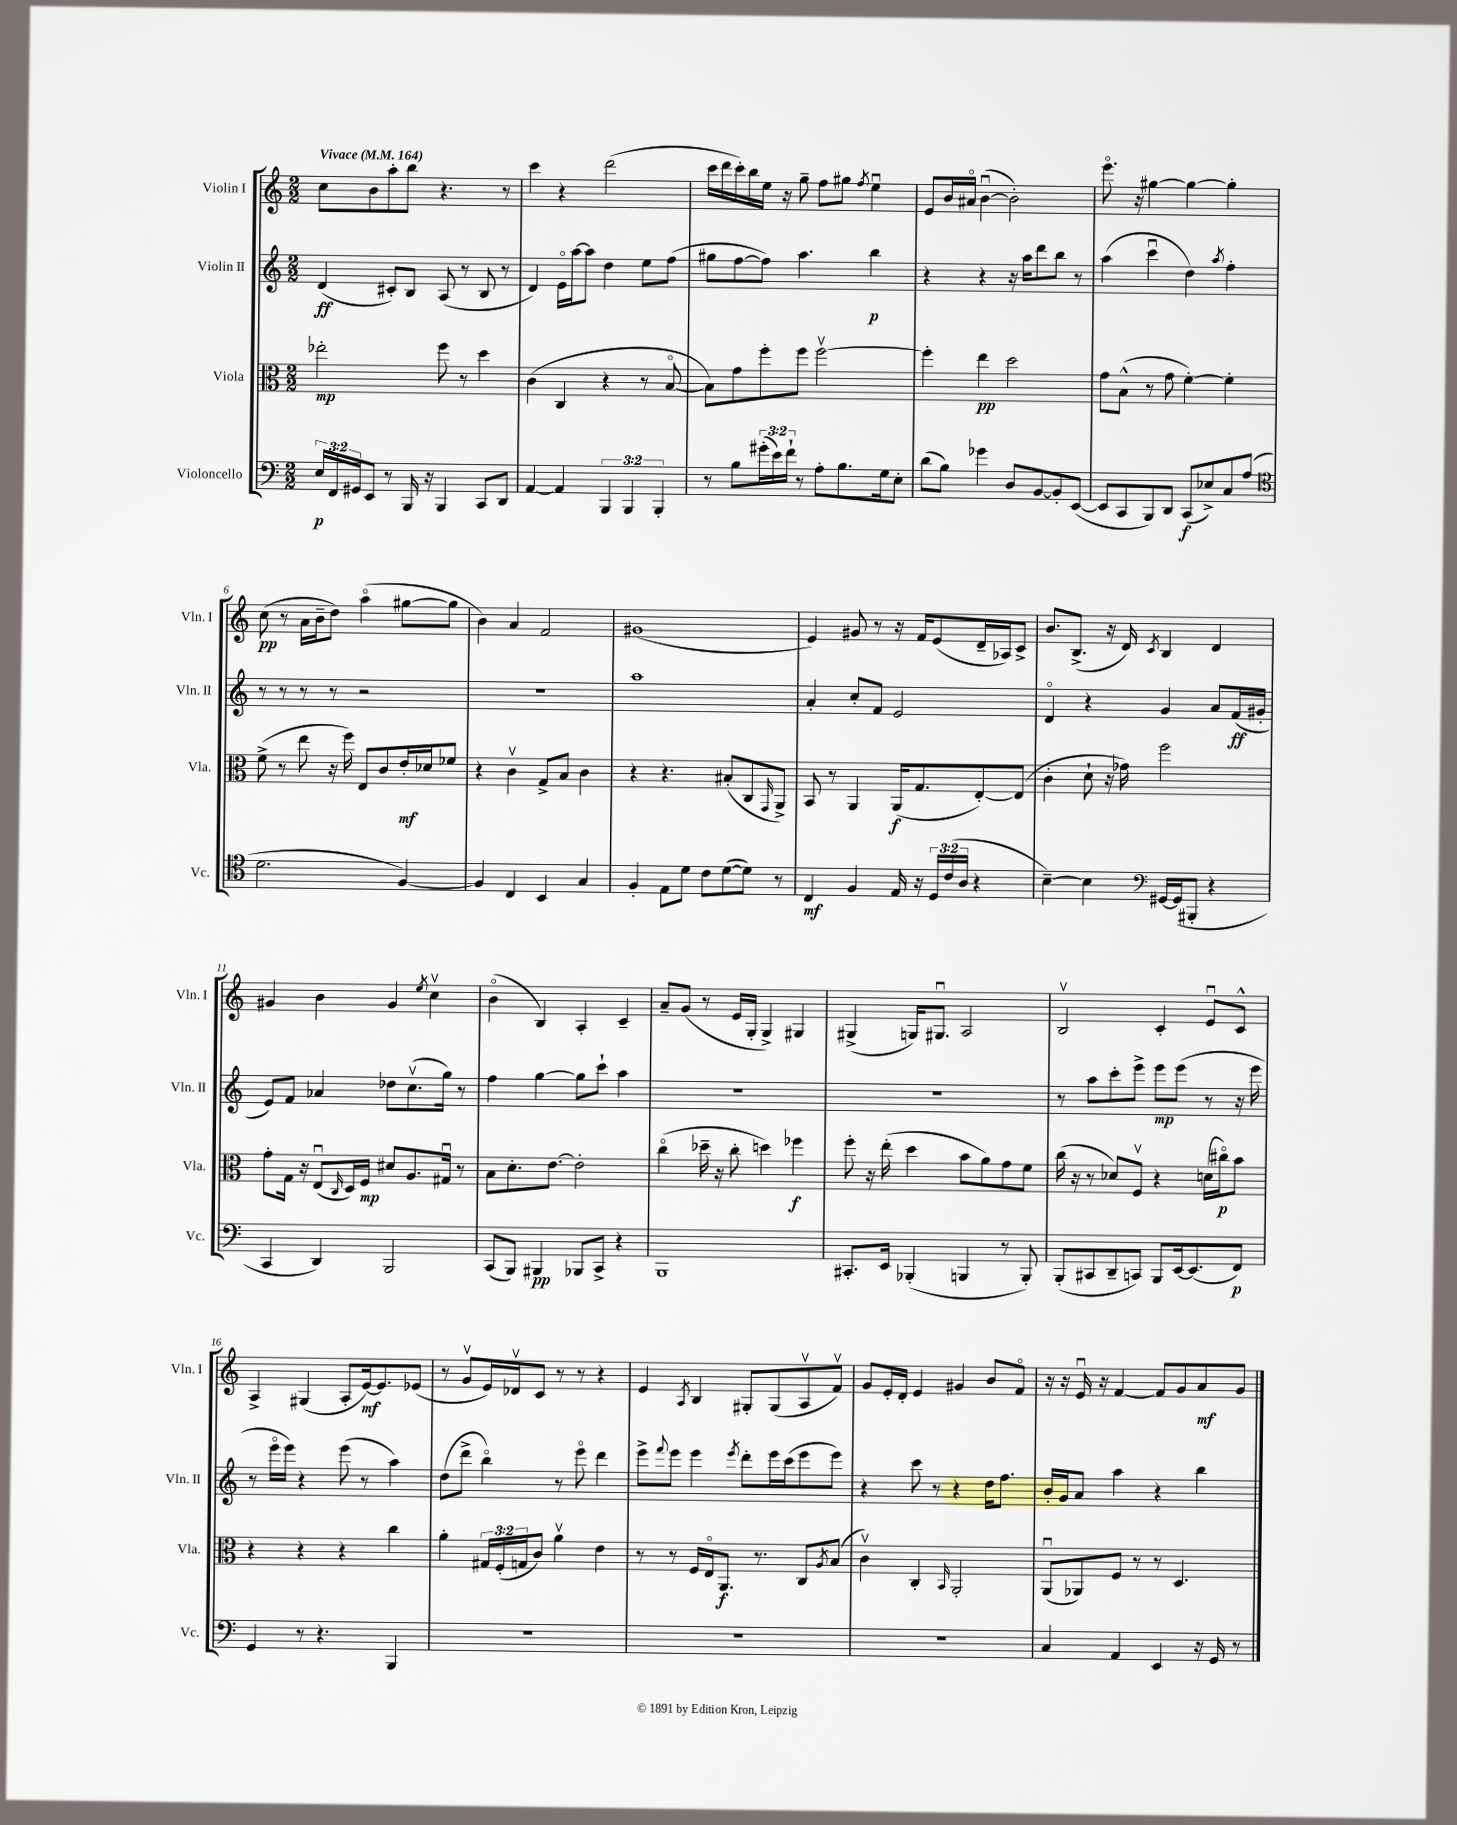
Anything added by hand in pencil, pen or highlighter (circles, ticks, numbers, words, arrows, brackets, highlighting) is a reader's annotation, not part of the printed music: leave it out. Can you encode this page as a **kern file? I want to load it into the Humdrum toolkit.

**kern	**dynam	**kern	**dynam	**kern	**dynam	**kern	**dynam
*part4	*part4	*part3	*part3	*part2	*part2	*part1	*part1
*staff4	*staff4	*staff3	*staff3	*staff2	*staff2	*staff1	*staff1
*I"Violoncello	*	*I"Viola	*	*I"Violin II	*	*I"Violin I	*
*I'Vc.	*	*I'Vla.	*	*I'Vln. II	*	*I'Vln. I	*
*clefF4	*	*clefC3	*	*clefG2	*	*clefG2	*
*k[]	*	*k[]	*	*k[]	*	*k[]	*
*M2/2	*	*M2/2	*	*M2/2	*	*M2/2	*
*MM164	*	*MM164	*	*MM164	*	*MM164	*
=1	=1	=1	=1	=1	=1	=1	=1
!	!	!	!	!	!	!LO:TX:a:B:t=Vivace	!
24E/LL	p	2ee-X'\	mp	(4d/	ff	8cc\L	.
24FF/	.	.	.	.	.	.	.
24GG#X/J	.	.	.	.	.	.	.
8EE/J	.	.	.	.	.	8b\	.
8r	.	.	.	8c#X'/L)	.	8aa'\	.
16BBB/	.	.	.	8B/J	.	8bb\J	.
16r	.	.	.	.	.	.	.
4BBB/	.	8ff\	.	(8A/	.	4.r	.
.	.	8r	.	8r	.	.	.
8CC/L	.	4dd\	.	8B/	.	.	.
8DD/J	.	.	.	8r	.	8r	.
=2	=2	=2	=2	=2	=2	=2	=2
[4AA/	.	(4c\	.	4d/)	.	4ccc\	.
4AA/]	.	4C/	.	16e\LL	.	4r	.
.	.	.	.	[16aa\J	.	.	.
.	.	.	.	8aa\J]	.	.	.
6BBB/	.	4r	.	4dd\	.	(2ddd\	.
6BBB/	.	.	.	.	.	.	.
.	.	8r	.	8ee\L	.	.	.
6BBB'/	.	.	.	.	.	.	.
.	.	[8B/	.	(8ff\J	.	.	.
=3	=3	=3	=3	=3	=3	=3	=3
8r	.	8B\L])	.	8gg#X\L	.	16ccc\LL	.
.	.	.	.	.	.	16ddd\	.
8B\L	.	8g\	.	[8ff\	.	16ccc'\)	.
.	.	.	.	.	.	16bb\	.
(24g#X'\L	.	8ff'\	.	8ff\J])	.	16ee\JJ	.
24e\)	.	.	.	.	.	.	.
.	.	.	.	.	.	16r	.
24f`\JJ	.	.	.	.	.	.	.
8r	.	8ff\J	.	4.aa\	.	8gg~\	.
8A'\L	.	[2ffv\	.	.	.	8ff\L	.
8.B\	.	.	.	.	.	8gg#X\J	.
.	.	.	.	.	.	8qff/	.
.	.	.	.	4bb\	p	4eeu\	.
16G\k	.	.	.	.	.	.	.
8E'\J	.	.	.	.	.	.	.
=4	=4	=4	=4	=4	=4	=4	=4
(8d\L	.	4ff'\]	.	4r	.	8e/L	.
8B\J)	.	.	.	.	.	16b/L	.
.	.	.	.	.	.	16a#X/JJ	.
4g-X\	.	4ee\	pp	4r	.	([4bu\	.
8D/L	.	2dd\	.	16r	.	2b'\])	.
.	.	.	.	16aa\KL	.	.	.
[8BB/	.	.	.	8ddd\	.	.	.
8BB'/]	.	.	.	8bb\J	.	.	.
([8EE/J	.	.	.	8r	.	.	.
=5	=5	=5	=5	=5	=5	=5	=5
8EE/L]	.	8g\L	.	(4aa\	.	8.eee\	.
8CC/	.	(8B^^\J	.	.	.	.	.
.	.	.	.	.	.	16r	.
8BBB/)	.	8r	.	4cccu\	.	[4gg#X\	.
8DD/J	.	8g\	.	.	.	.	.
(8CC/L	f	[4f'\)	.	4dd\)	.	4gg#\_	.
8E-X^/)	.	.	.	.	.	.	.
.	.	.	.	8qaa/	.	.	.
8C/	.	4f'\]	.	4ff'\	.	4gg#'\]	.
(8A/J	.	.	.	.	.	.	.
!!LO:LB:g=z
=6	=6	=6	=6	=6	=6	=6	=6
*clefC4	*	*	*	*	*	*	*
2.d\	.	(8f^\	.	8r	.	(8cc\	pp
.	.	8r	.	8r	.	8r	.
.	.	8ee\	.	8r	.	16a\LL	.
.	.	.	.	.	.	16b~\J	.
.	.	16r	.	8r	.	8dd\J)	.
.	.	16ff\)	.	.	.	.	.
.	.	8E/L	.	2r	.	(4aa\	.
.	.	8c/	.	.	.	.	.
[4F/)	.	16e'/L	mf	.	.	[8gg#X\L	.
.	.	16d-X/J	.	.	.	.	.
.	.	8f-X/J	.	.	.	8gg#\J]	.
=7	=7	=7	=7	=7	=7	=7	=7
4F/]	.	4r	.	1r	.	4b\)	.
4C/	.	4cv\	.	.	.	4a/	.
4BB/	.	8G^/L	.	.	.	2f/	.
.	.	8B/J	.	.	.	.	.
4G/	.	4c\	.	.	.	.	.
=8	=8	=8	=8	=8	=8	=8	=8
4F'/	.	4r	.	1aa	.	(1g#X	.
8E\L	.	4.r	.	.	.	.	.
8d\J	.	.	.	.	.	.	.
8c\L	.	.	.	.	.	.	.
([8d\	.	(8B#X'/L	.	.	.	.	.
8d\J])	.	8C/	.	.	.	.	.
.	.	16qqGG/	.	.	.	.	.
8r	.	8AA^/J)	.	.	.	.	.
=9	=9	=9	=9	=9	=9	=9	=9
4C/	mf	8BB/	.	4a'/	.	4e/)	.
.	.	8r	.	.	.	.	.
4F/	.	4AA/	.	8cc'/L	.	8g#X/	.
.	.	.	.	8f/J	.	8r	.
16E/	.	(16AA/KL	f	2e/	.	16r	.
16r	.	8.G/	.	.	.	16f/KL	.
24D/LL	.	.	.	.	.	(8e/	.
(24c/	.	.	.	.	.	.	.
24A/JJ	.	.	.	.	.	.	.
4r	.	[8E'/)	.	.	.	16d~/L	.
.	.	.	.	.	.	16A-X/J)	.
.	.	(8E/J]	.	.	.	8c^/J	.
=10	=10	=10	=10	=10	=10	=10	=10
[4B~\)	.	4c'\	.	4d/	.	8.b/L	.
.	.	.	.	.	.	(8.B^/J	.
4B\]	.	8d`\	.	4r	.	.	.
.	.	16r	.	.	.	16r	.
.	.	16g-X\)	.	.	.	16d/)	.
*clefF4	*	*	*	*	*	*	*
.	.	.	.	.	.	8qc/	.
[16GG#X/LL	.	2ff\	.	4g/	.	4B/	.
(16GG#/J]	.	.	.	.	.	.	.
8BBB#X'/J	.	.	.	.	.	.	.
4r	.	.	.	8a/L	.	4d/	.
.	.	.	.	(16f/L	ff	.	.
.	.	.	.	16g#X'/JJ	.	.	.
!!LO:LB:g=z
=11	=11	=11	=11	=11	=11	=11	=11
4CC/	.	8g'\L	.	8e/L)	.	4g#X/	.
.	.	16G\Jk	.	8f/J	.	.	.
.	.	16r	.	.	.	.	.
4DD/)	.	(8Eu/L	.	4a-X/	.	4b\	.
.	.	16qqC/	.	.	.	.	.
.	.	16D/L)	.	.	.	.	.
.	.	16F/JJ	mp	.	.	.	.
2BBB/	.	8d#X/L	.	8dd-X\L	.	4g#/	.
.	.	8.A/	.	(8.ccv\	.	.	.
.	.	.	.	.	.	8qee/	.
.	.	.	.	.	.	4ccv\	.
.	.	16G#Xu/Jk	.	16gg\Jk)	.	.	.
.	.	8r	.	8r	.	.	.
=12	=12	=12	=12	=12	=12	=12	=12
(8CC/L	.	8B\L	.	4ff\	.	(4b\	.
8BBB/J)	.	8.d'\	.	.	.	.	.
4BBB#X/	pp	.	.	[4gg\	.	4B/)	.
.	.	[8.e\J	.	.	.	.	.
8BBB-X/L	.	2e'\]	.	8gg\L]	.	4A'/	.
8CC^/J	.	.	.	8ccc`\J	.	.	.
4r	.	.	.	4aa\	.	4c~/	.
=13	=13	=13	=13	=13	=13	=13	=13
1BBB	.	(4cc\	.	1r	.	8a~/L	.
.	.	.	.	.	.	(8g/J	.
.	.	16dd-X~\	.	.	.	8r	.
.	.	16r	.	.	.	.	.
.	.	8cc'\	.	.	.	16e/LL	.
.	.	.	.	.	.	16G'/JJ	.
.	.	4ddn\)	.	.	.	4G^/)	.
.	.	4ff-X\	f	.	.	4G#X/	.
=14	=14	=14	=14	=14	=14	=14	=14
8.CC#X'/L	.	8ff'\	.	1r	.	(4G#X^/	.
.	.	16r	.	.	.	.	.
16EE/Jk	.	(16ee'\	.	.	.	.	.
(4BBB-X'/	.	4dd\	.	.	.	16Gn/KL)	.
.	.	.	.	.	.	8.G#Xu/J	.
4BBBn/	.	8b\L	.	.	.	2A/	.
.	.	8a\)	.	.	.	.	.
8r	.	8g\	.	.	.	.	.
8BBB'/)	.	8f\J	.	.	.	.	.
=15	=15	=15	=15	=15	=15	=15	=15
(8BBB'/L	.	(16cc\	.	8r	.	2Bv/	.
.	.	16r	.	.	.	.	.
8CC#X/	.	8r	.	8aa\L	.	.	.
8DD~/	.	8d-X/L)	.	8ccc'\	.	.	.
8CCn/J)	.	8Fv/J	.	8eee^\J	.	.	.
8BBB/L	.	4r	.	8eee\L	mp	4c'/	.
[16EE/k	.	.	.	(8eee\J	.	.	.
(8.EE/]	.	.	.	.	.	.	.
.	.	(16dn\LL	.	8r	.	8eu/L	.
.	.	16cc#X\J)	p	.	.	.	.
8FF/J)	p	8b\J	.	16r	.	8c^^/J	.
.	.	.	.	16eee\	.	.	.
!!LO:LB:g=z
=16	=16	=16	=16	=16	=16	=16	=16
4GG/	.	4r	.	8r	.	4A^/	.
.	.	.	.	16eee\LL	.	.	.
.	.	.	.	16eee\JJ)	.	.	.
8r	.	4r	.	4r	.	(4G#X/	.
4.r	.	.	.	.	.	.	.
.	.	4r	.	(8eee\	.	8A'/L	.
.	.	.	.	8r	.	[16e/k)	mf
.	.	.	.	.	.	8.e/]	.
4BBB/	.	4cc\	.	4aa\)	.	.	.
.	.	.	.	.	.	(8e-X/J	.
=17	=17	=17	=17	=17	=17	=17	=17
1r	.	4a'\	.	(8dd\L	.	8r	.
.	.	.	.	8ddd^\J	.	8gv/L	.
.	.	24G#X/LL	.	4bb\)	.	16e/L)	.
.	.	(24F'/	.	.	.	.	.
.	.	.	.	.	.	16d-Xv/J	.
.	.	24Gn/J	.	.	.	.	.
.	.	8c/J)	.	.	.	8c/J	.
.	.	4av\	.	8r	.	8r	.
.	.	.	.	8eee\	.	8r	.
.	.	4e\	.	4ddd\	.	4r	.
=18	=18	=18	=18	=18	=18	=18	=18
1r	.	8r	.	8eee^\L	.	4e/	.
.	.	.	.	8qqfff/	.	.	.
.	.	8r	.	8eee\J	.	.	.
.	.	.	.	.	.	8qA/	.
.	.	16F/LL	.	4eee\	.	4B/	.
.	.	16E/J	.	.	.	.	.
.	.	8.AA/J	f	.	.	.	.
.	.	.	.	8qeee/	.	.	.
.	.	.	.	8ddd'\L	.	8G#X'/L	.
.	.	8.r	.	.	.	.	.
.	.	.	.	16eee\L	.	(8G#/	.
.	.	.	.	(16ccc\J	.	.	.
.	.	8C/L	.	8eee\	.	8Av/	.
.	.	8qA/	.	.	.	.	.
.	.	(8B/J	.	8eee\J)	.	8fv/J)	.
=19	=19	=19	=19	=19	=19	=19	=19
1r	.	4cv\)	.	4r	.	8g/L	.
.	.	.	.	.	.	16e'/L	.
.	.	.	.	.	.	16d'/JJ	.
.	.	4C'/	.	8ccc\	.	4e/	.
.	.	.	.	8r	.	.	.
.	.	16qqBB/	.	.	.	.	.
.	.	2AA'/	.	4r	.	4g#X/	.
.	.	.	.	16dd\KL	.	8b/L	.
.	.	.	.	8.ff\J	.	.	.
.	.	.	.	.	.	8f/J	.
=20	=20	=20	=20	=20	=20	=20	=20
4C/	.	(8AAu/L	.	16b'/LL	.	16r	.
.	.	.	.	16g/J	.	16r	.
.	.	8AA-X/)	.	8a/J	.	16eu/	.
.	.	.	.	.	.	16r	.
4AA/	.	8F/J	.	4aa\	.	[4f/	.
.	.	8r	.	.	.	.	.
4EE/	.	8r	.	4r	.	8f/L]	.
.	.	4.D/	.	.	.	8g/	.
16r	.	.	.	4bb\	.	8a/	mf
16GG/	.	.	.	.	.	.	.
8r	.	.	.	.	.	8g/J	.
==	==	==	==	==	==	==	==
*-	*-	*-	*-	*-	*-	*-	*-
